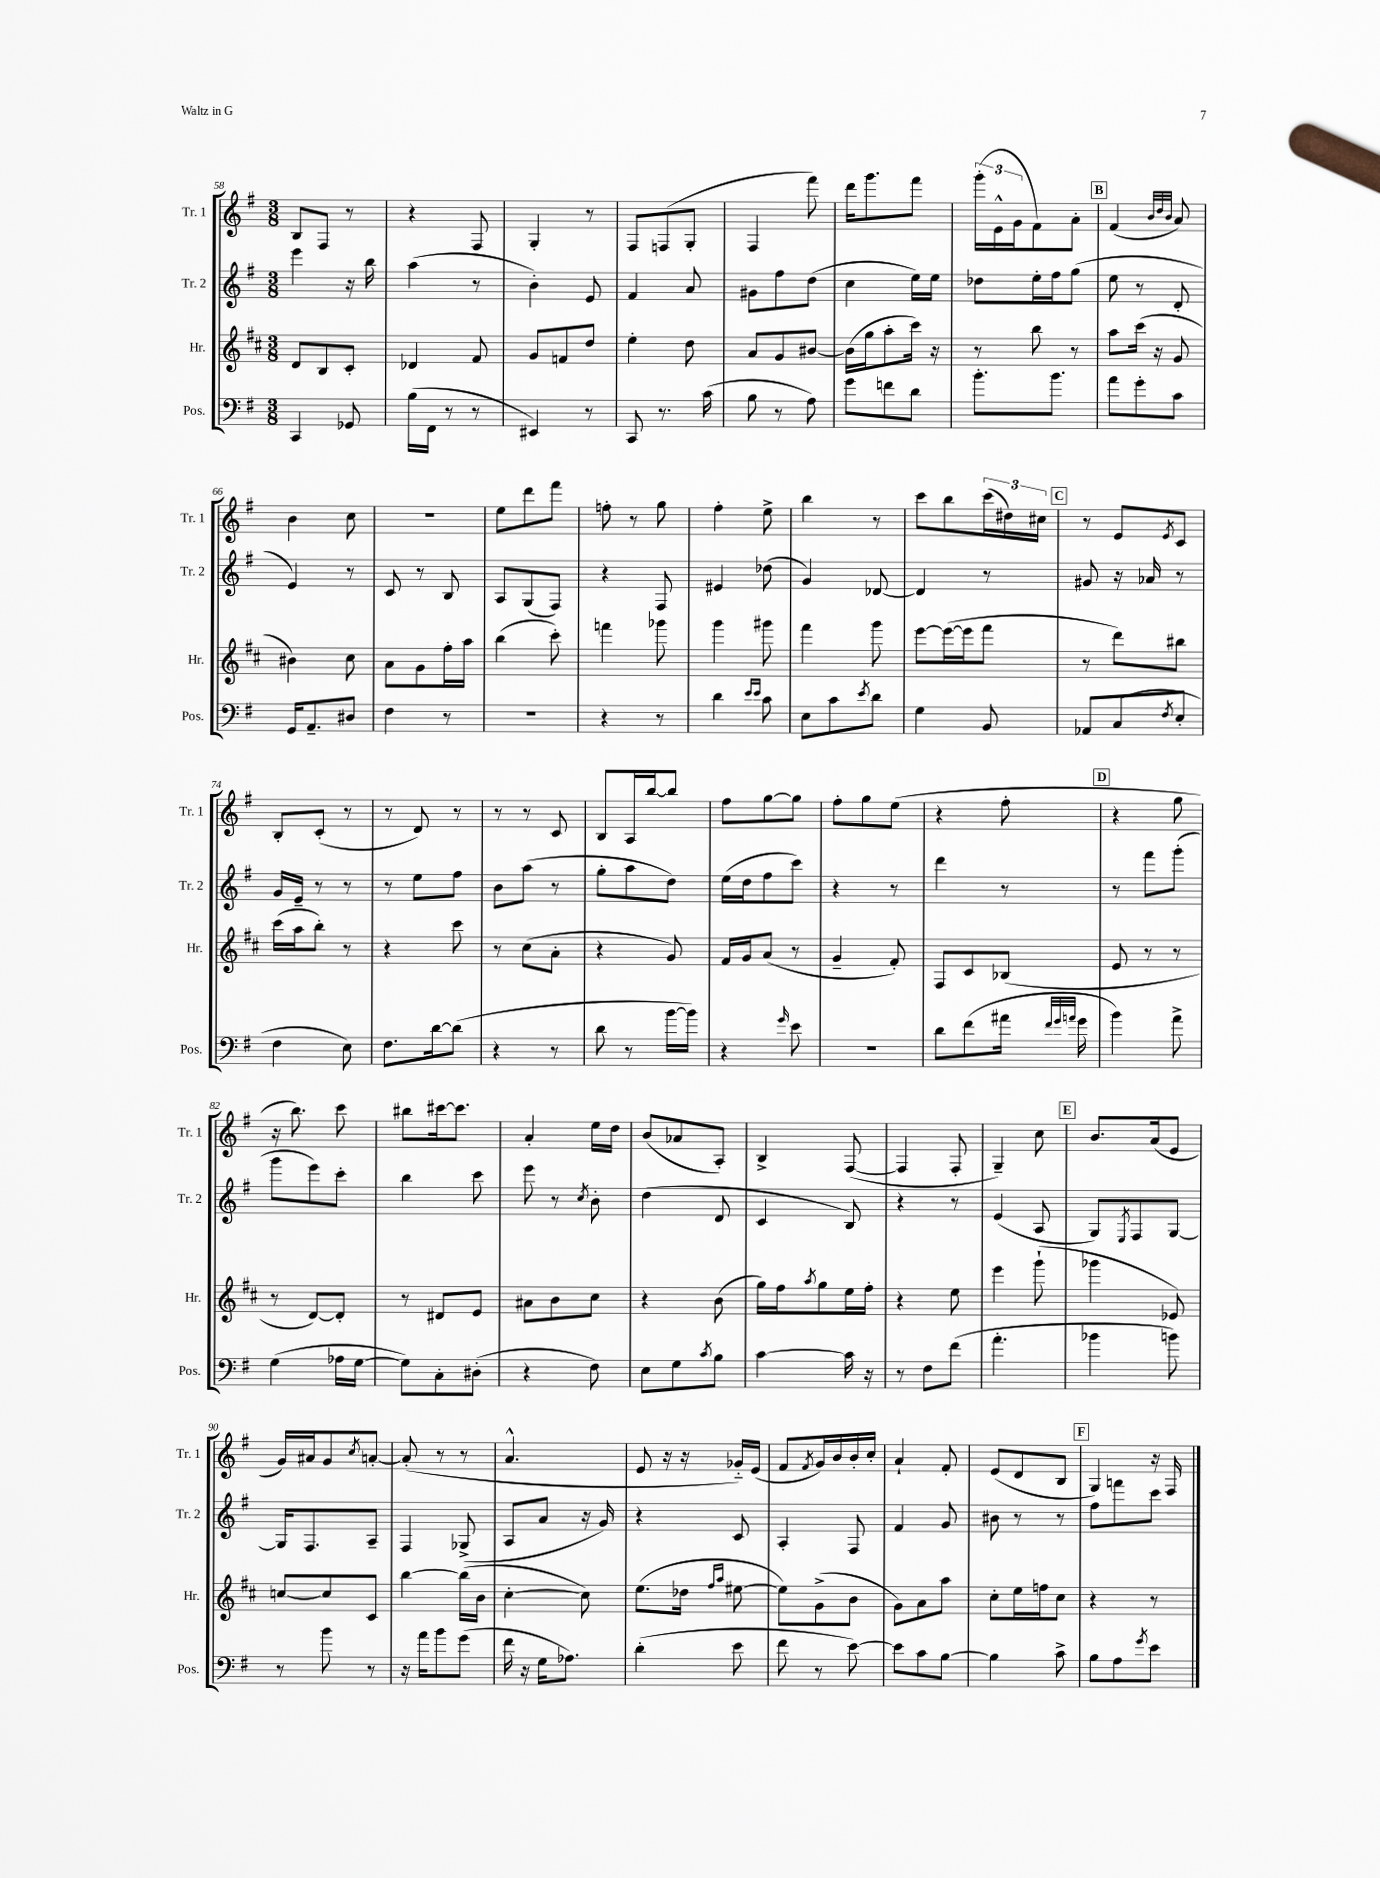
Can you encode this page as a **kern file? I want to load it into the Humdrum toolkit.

**kern	**kern	**kern	**kern
*staff4	*staff3	*staff2	*staff1
*clefF4	*clefG2	*clefG2	*clefG2
*k[f#]	*k[f#c#]	*k[f#]	*k[f#]
*M3/8	*M3/8	*M3/8	*M3/8
4CC	8d	4eee	8B
.	8B	.	8F#
8GG-	8c#'	16r	8r
.	.	16bb	.
=	=	=	=
(16B	4d-	(4aa	4r
16FF#	.	.	.
8r	.	.	.
8r	8f#	8r	8F#
=	=	=	=
4EE#)	8g	4b')	4G'
.	8f	.	.
8r	8dd	8e	8r
=	=	=	=
8CC	4ee'	4f#	8F#
8.r	.	.	(8F
.	8dd	8a	8G'
(16c	.	.	.
=	=	=	=
8B	8a	8g#	4F#
8r	8g	8ff#	.
8A)	[8b#	(8dd	8fff#)
=	=	=	=
8g	(16b#]	4cc	16ddd
.	16gg	.	8.ggg
8f	8aa'	.	.
8d	16ccc#)	16ee)	8fff#
.	16r	16ee	.
=	=	=	=
8.b'	8r	8dd-	(24ggg'
.	.	.	24e^^
.	.	.	24g
.	8bb	16ee'	8f#)
8.b	.	16ff#	.
.	8r	(8gg	8a'
=	=	=	=
8a	8aa	8ee	(4f#
8g'	(16ccc#	8r	.
.	16r	.	.
.	.	.	32qqb
.	.	.	32qqdd
.	.	.	32qqb
8c	8g	8d'	8a)
=	=	=	=
16GG	4b#)	4e)	4b
8.AA~	.	.	.
8D#	8cc#	8r	8cc
=	=	=	=
4F#	8a	8c	4.r
.	8g	8r	.
8r	16ff#'	8B	.
.	16aa	.	.
=	=	=	=
4.r	(4bb	8A	8ee
.	.	(8G	8ddd
.	8ccc#')	8F#)	8fff#
=	=	=	=
4r	4fff	4r	8ff'
.	.	.	8r
8r	8ggg-	8F#	8gg
=	=	=	=
4d	4ggg	4e#	4ff#'
16qqe	.	.	.
16qqe	.	.	.
8c	8ggg#	(8dd-	8ee^
=	=	=	=
8E	4fff#	4g)	4bb
8c	.	.	.
8qe	.	.	.
8d	8ggg	[8d-	8r
=	=	=	=
4G	[8eee	4d-]	8ccc
.	(16eee_	.	8bb
.	16eee]	.	.
8BB	8fff#	8r	(24ccc
.	.	.	24dd#)
.	.	.	24cc#
=	=	=	=
8AA-	8r	8g#	8r
(8C	8ddd)	16r	8e
.	.	16a-	.
8qF#	.	.	8qe
8E'	8bb#	8r	8c
=	=	=	=
4F#	(16ccc#	16g	8B'
.	16aa	16e~	.
.	8bb')	8r	(8c'
8E)	8r	8r	8r
=	=	=	=
8.F#	4r	8r	8r
.	.	8ee	8d)
[16d	.	.	.
(8d]	8ccc#	8ff#	8r
=	=	=	=
4r	8r	8b	8r
.	(8cc#	(8aa	8r
8r	8a'	8r	8c
=	=	=	=
8d	4r	8gg'	8B
8r	.	8aa	16A
.	.	.	[16bb
[16b	8g)	8dd)	8bb]
16b])	.	.	.
=	=	=	=
4r	16f#	(16ee	8ff#
.	16g	16dd	.
.	(8a	8ff#	[8gg
16qqg	.	.	.
8e	8r	8ccc)	8gg]
=	=	=	=
4.r	4g~	4r	8ff#'
.	.	.	8gg
.	8f#')	8r	(8ee
=	=	=	=
8d	8F#	4ddd	4r
(8f#	8c#	.	.
16a#	(8B-	8r	8ff#'
32qqf#	.	.	.
32qqg	.	.	.
32qqa	.	.	.
16g	.	.	.
=	=	=	=
4b)	8e	8r	4r
.	8r	8fff#	.
8a^	8r	(8ggg'	8gg
=	=	=	=
(4G	8r	8ggg	16r
.	.	.	8.bb)
.	[8d)	8eee)	.
16A-	8d']	8ccc'	8ccc
[16G	.	.	.
=	=	=	=
8G])	8r	4bb	8bb#
8C'	8d#	.	[16ccc#
.	.	.	8.ccc#]
(8D#'	8e	8ccc	.
=	=	=	=
4r	8a#	8eee	4a'
.	8b	8r	.
.	.	8qcc	.
8F#)	8cc#	8b'	16ee
.	.	.	16dd
=	=	=	=
8E	4r	(4dd	(8b
8G	.	.	8a-
8qc	.	.	.
8B	(8b	8d	8A')
=	=	=	=
[4c	16gg)	4c	4B^
.	16ff#	.	.
.	8qaa	.	.
.	8gg	.	.
16c]	16ee	8B)	([8F#
16r	16ff#'	.	.
=	=	=	=
8r	4r	4r	4F#]
8F#	.	.	.
(8f#	8ee	8r	8F#'
=	=	=	=
4.a'	4eee	(4e	4G~)
.	(8ggg`	8A	8cc
=	=	=	=
4b-	4ggg-	8G)	8.b
.	.	8qE	.
.	.	8F#	.
.	.	.	(16a
8b)	8e-)	[8G	8e
=	=	=	=
8r	[8cc	16G]	16g)
.	.	8.F#	16a#
8b	8cc]	.	8g
.	.	.	8qcc
8r	8c#	8A~	[8a'
=	=	=	=
16r	[4bb	4F#	(8a']
16a	.	.	.
8b	.	.	8r
(8g	(16bb]	(8G-^	8r
.	16b	.	.
=	=	=	=
16f#	[4cc#'	8A	4.a^^
16r	.	.	.
16G	.	8a	.
8.A-)	.	.	.
.	8cc#])	16r	.
.	.	16g)	.
=	=	=	=
(4d'	(8.ee	4r	8e
.	.	.	16r
.	16dd-	.	16r
.	16qqff#	.	.
.	16qqaa	.	.
8e	[8ee#	8c	16g-'~)
.	.	.	(16e
=	=	=	=
8f#	8ee#])	4A'	8f#
.	.	.	8qf#
8r	(8g^	.	16g)
.	.	.	16b
[8e)	8b	8F#	16b'
.	.	.	16cc'
=	=	=	=
8e]	8g)	4f#	4a`
8c	8a	.	.
[8B	8aa	8g	8f#'
=	=	=	=
4B]	8cc#'	8b#	(8e
.	16ee	8r	8d
.	16ff	.	.
8c^	8cc#	8r	8B
=	=	=	=
8B	4r	8ff#	4G)
8A	.	8fff	.
8qg	.	.	.
8e	8r	8ccc	16r
.	.	.	16F#
==	==	==	==
*-	*-	*-	*-
